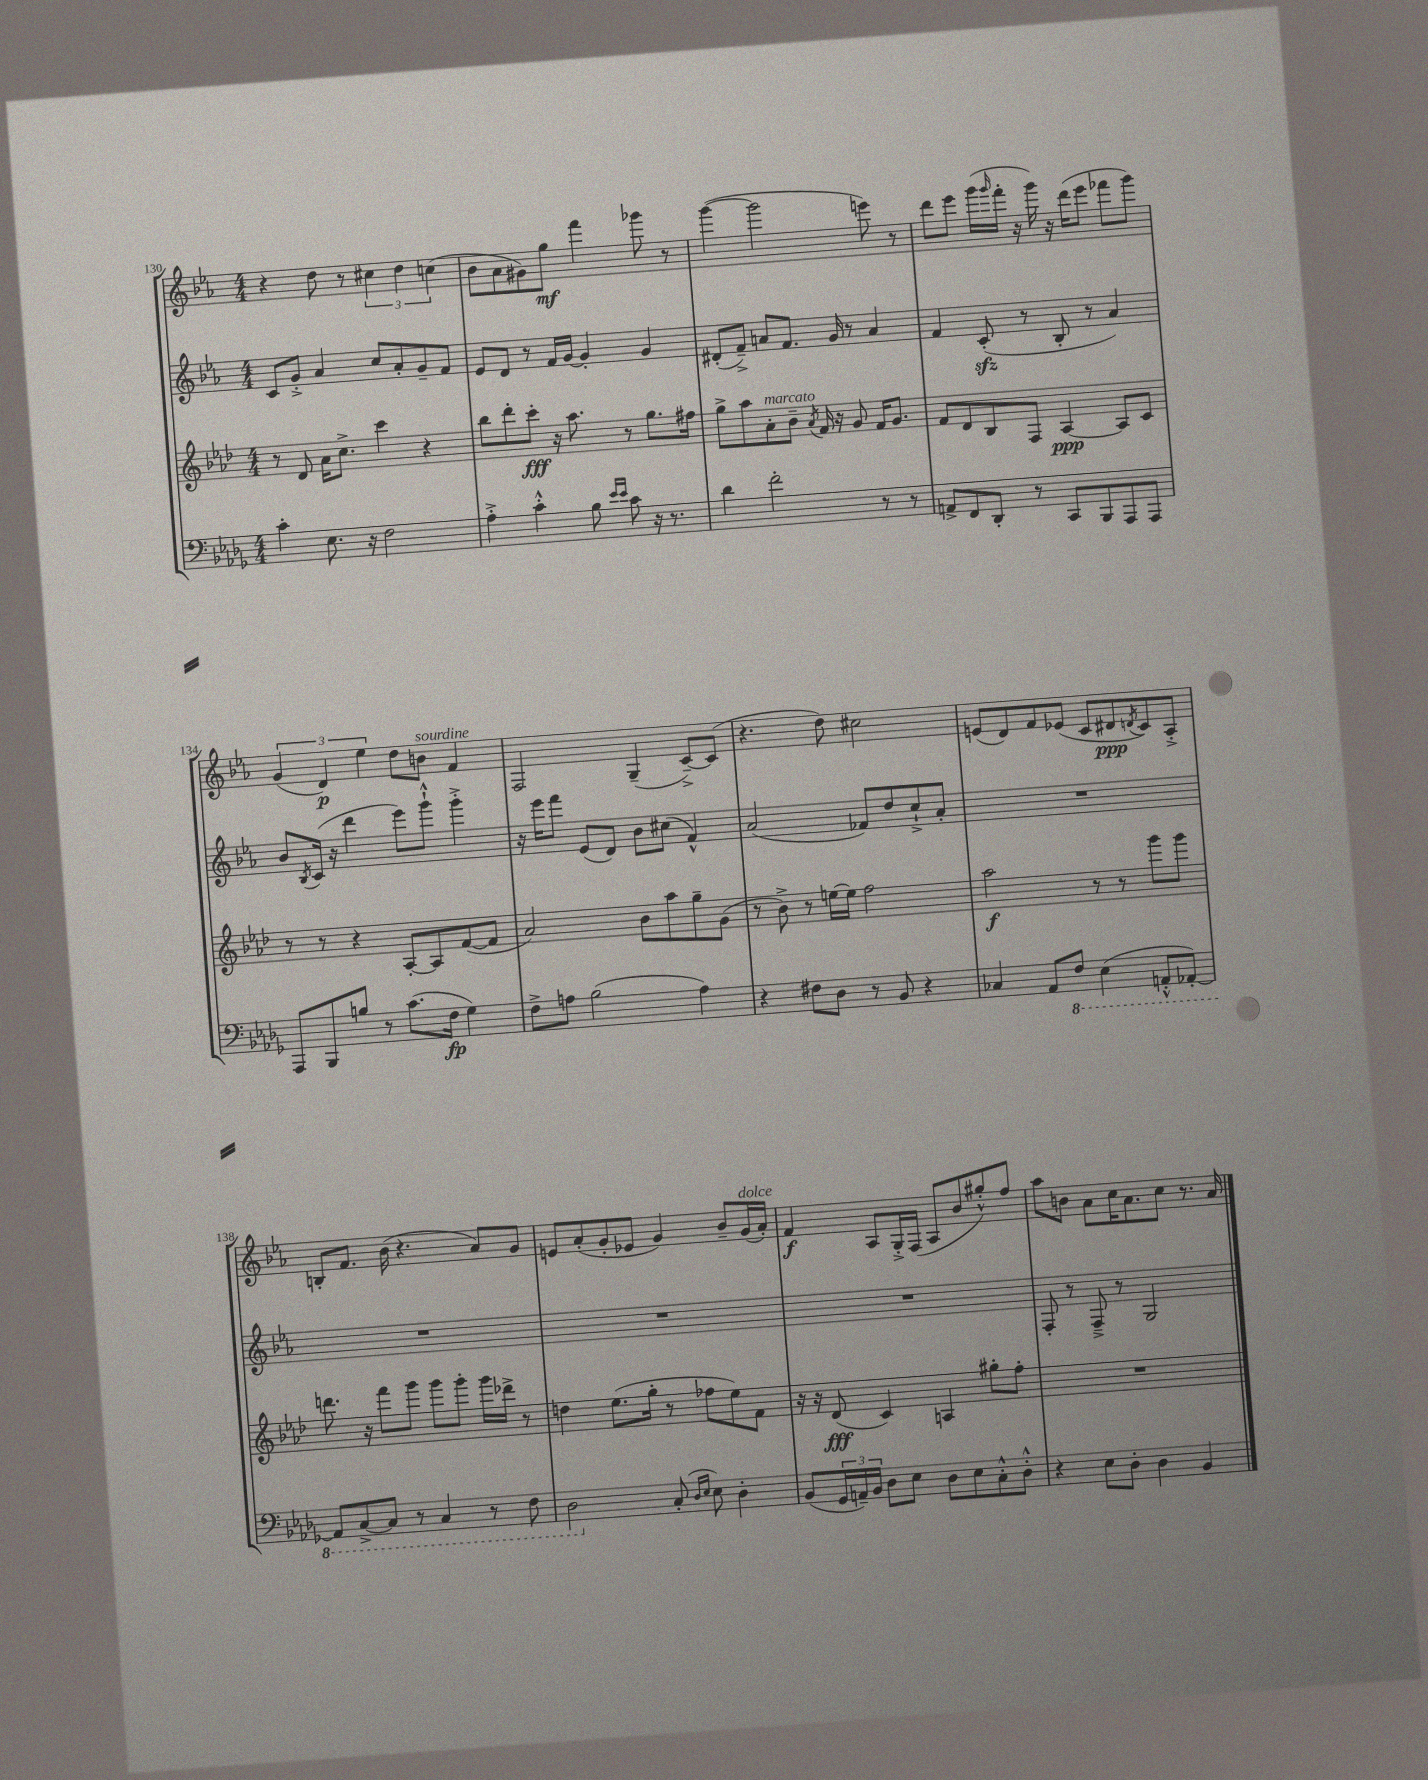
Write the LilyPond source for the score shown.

<<
\new StaffGroup <<
\new Staff = "s0" {
    \clef treble \key ees \major \numericTimeSignature \time 4/4
    r4 d''8 r8 \tuplet 3/2 { cis''4 d''4 c''4( } |
    bes'8 aes'8 gis'8) g''8\mf f'''4 ges'''8 r8 |
    g'''4~( g'''2 e'''8) r8 |
    d'''8 ees'''8 g'''16( \grace { g'''16 } f'''16-. r16 g'''16) r16 d'''16( ees'''8 fes'''8 g'''8) |
    \tuplet 3/2 { g'4( d'4\p) ees''4 } d''8 b'8^\markup { \italic "sourdine" } f'4 |
    f2 g4--( c'8~--->) c'8( |
    r4. d''8) cis''2 |
    e'8( d'8) f'8 ees'8( c'8 dis'8\ppp \acciaccatura { d'8 } c'8) aes8-.-> |
    b8-. f'8. bes'16( r4. aes'8) g'8 |
    e'8 aes'8-.( g'8-. ees'8 g'4) bes'8-- g'16^\markup { \italic "dolce" }( aes'16-.) |
    f'4\f aes8 g16-.-> f16( aes8 bes'8 gis''8-.-^) f''8 |
    aes''8 b'8 aes'8 c''16 aes'8. c''8 r8. aes'16 \bar "|." |
}
\new Staff = "s1" {
    \clef treble \key ees \major \numericTimeSignature \time 4/4
    c'8 g'8-.-> aes'4 c''8 aes'8-. g'8-- f'8 |
    ees'8 d'8 r8 f'16 g'16~ g'4-. g'4 |
    dis'8-.( f'8--->) a'8 f'8. g'16 r8 a'4 |
    f'4 c'8-.\sfz( r8 bes8-. r8 aes'4) |
    bes'8 \acciaccatura { bes8 } c'16( r16 d'''4 ees'''8) g'''8-!-^ g'''4-.-> |
    r16 ees'''16 f'''8 ees'8( d'8) bes'8 cis''8( f'4-^) |
    aes'2( fes'8) d''8 c''8-!-> aes'8-. |
    R1 |
    R1 |
    R1 |
    R1 |
    f8-. r8 f8---> r8 g2 \bar "|." |
}
\new Staff = "s2" {
    \clef treble \key aes \major \numericTimeSignature \time 4/4
    r8 des'8 aes'16 c''8.-> c'''4 r4 |
    bes''8 des'''8-. c'''8-.\fff r16 aes''8. r8 g''8. fis''16 |
    g''8-> aes''8 aes'8-.^\markup { \italic "marcato" } bes'8-- \acciaccatura { aes'8 } f'16 r16 g'8 f'16 g'8. |
    f'8 des'8 bes8 f8 aes4~\ppp aes8 c'8 |
    r8 r8 r4 aes8~-. aes8 f'8~( f'8 |
    aes'2) bes'8 aes''8 g''8-- g'8( |
    r8 bes'8->) r8 e''16~ e''16 f''2 |
    aes''2\f r8 r8 g'''8 g'''8 |
    d'''8. r16 f'''8 g'''8 g'''8 g'''8-. g'''16 des'''16-> r8 |
    d''4 ees''8.( g''16-. r8 fes''8 ees''8) f'8 |
    r16 r16 des'8\fff( c'4) a4 gis''8-. f''8-. |
    R1 \bar "|." |
}
\new Staff = "s3" {
    \clef bass \key des \major \numericTimeSignature \time 4/4
    c'4-. ees8. r16 f2 |
    aes4-.-> c'4-.-^ bes8 \grace { ees'16 ees'16 } c'8 r16 r8. |
    des'4 f'2-. r8 r8 |
    a,8-> f,8 des,8-. r8 c,8 bes,,8 aes,,8 aes,,8 |
    aes,,8 bes,,8 b8 r8 c'8.( f16\fp ges4) |
    f8-> a8 bes2( a4) |
    r4 fis8 des8 r8 bes,8 r4 |
    ces4 aes,8 \ottava #-1 f,8 ees,4( a,,8-.-^ aes,,8~-.) |
    aes,,8 c,8~-> c,8 r8 c,4 r8 f,8 |
    des,2 \ottava #0 c8-.( \grace { des16 ees16 } ees8) des4-. |
    bes,8( \tuplet 3/2 { ges,16 a,16--) bes,16 } des8 ees8 des8 ees8 c8-.-^ des8-.-^ |
    r4 ees8 des8-. des4 bes,4 \bar "|." |
}
>>
>>
\layout { \context { \Score currentBarNumber = #130 } }
